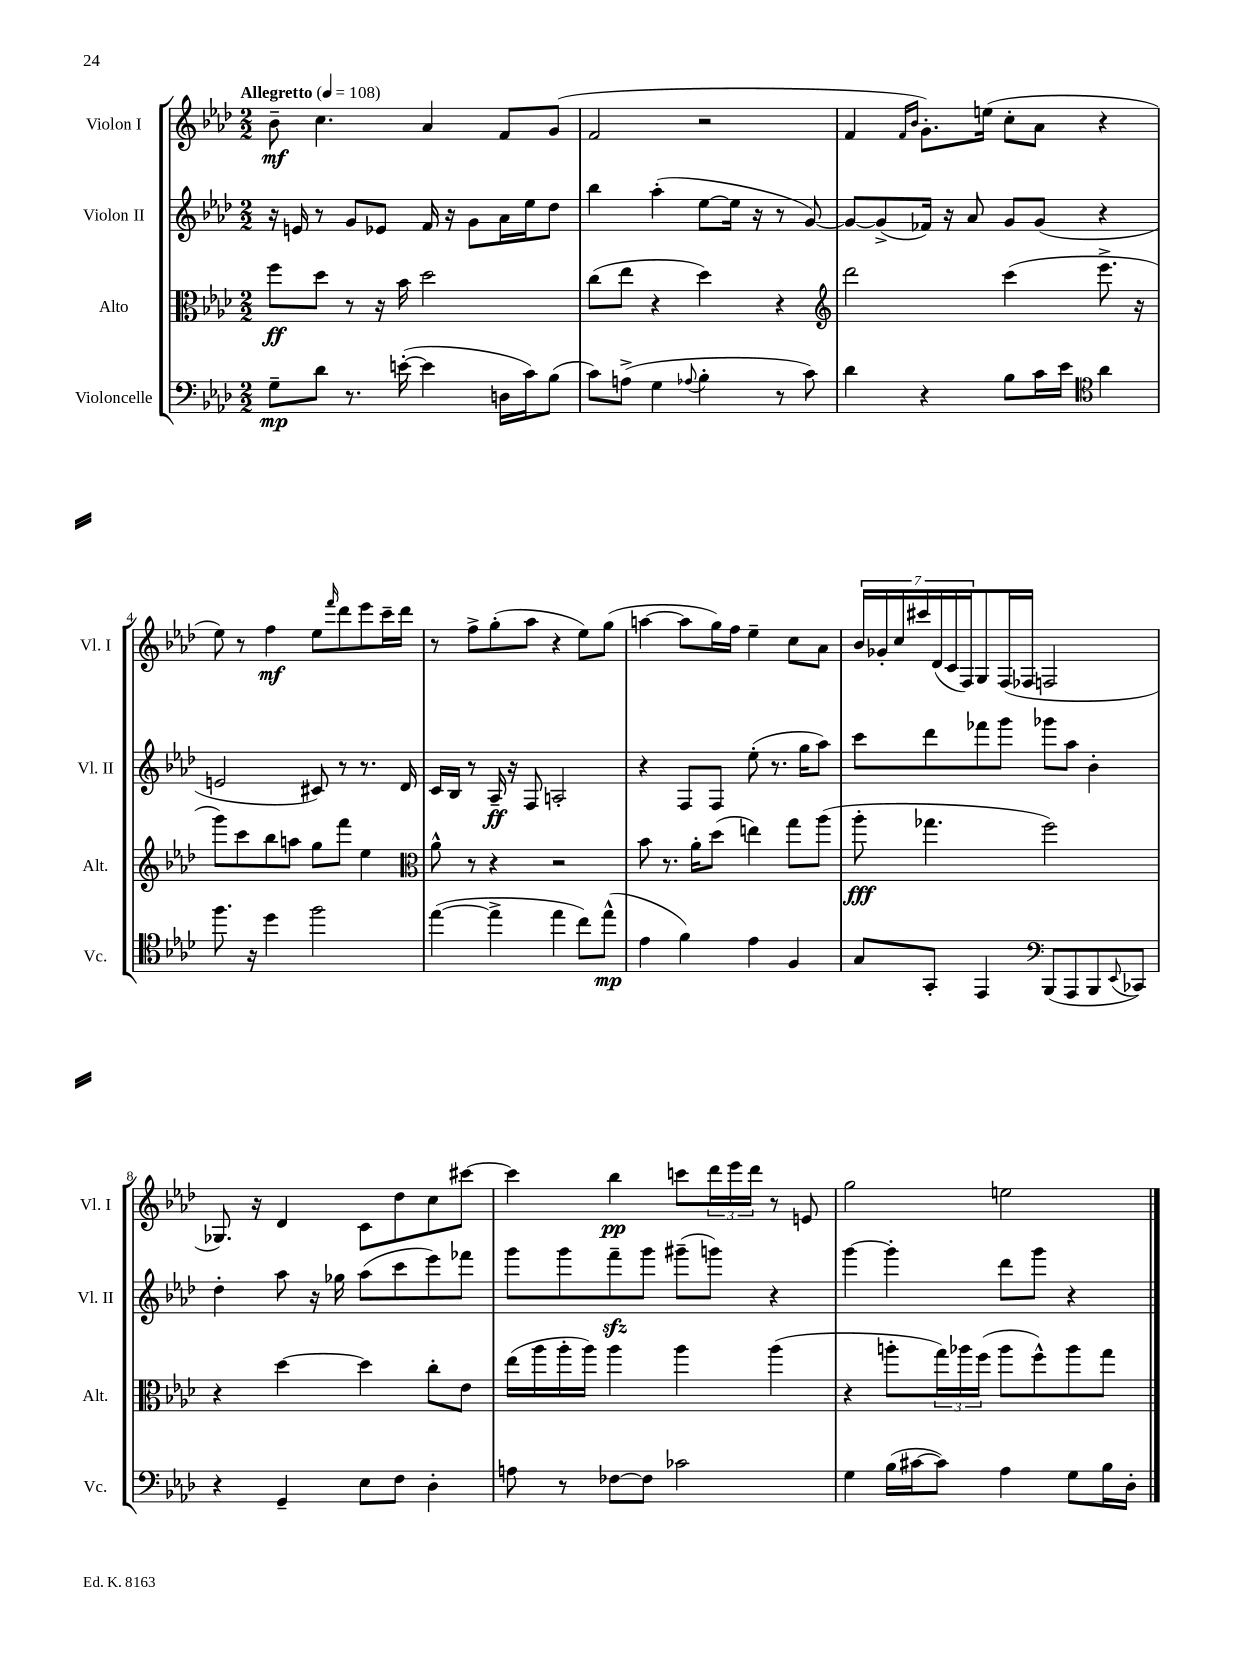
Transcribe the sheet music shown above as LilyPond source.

<<
\new StaffGroup <<
\new Staff = "s0" \with { instrumentName = "Violon I" shortInstrumentName = "Vl. I" } {
    \clef treble \key aes \major \numericTimeSignature \time 2/2 \tempo "Allegretto" 4 = 108
    bes'8--\mf c''4. aes'4 f'8 g'8( |
    f'2 r2 |
    f'4 \grace { f'16 bes'16 } g'8.-.) e''16( c''8-. aes'8 r4 |
    ees''8) r8 f''4\mf ees''8 \grace { f'''16 } des'''8 ees'''8 c'''16-- des'''16 |
    r8 f''8-> g''8-.( aes''8 r4 ees''8) g''8( |
    a''4~ a''8 g''16) f''16 ees''4-- c''8 aes'8 |
    \tuplet 7/4 { bes'16 ges'16-. c''16 cis'''16 des'16( c'16 f16) } g8 f16( fes16 f2 |
    ges8.) r16 des'4 c'8 des''8 c''8 cis'''8~ |
    cis'''4 bes''4\pp c'''8 \tuplet 3/2 { des'''16 ees'''16 des'''16 } r8 e'8 |
    g''2 e''2 \bar "|." |
}
\new Staff = "s1" \with { instrumentName = "Violon II" shortInstrumentName = "Vl. II" } {
    \clef treble \key aes \major \numericTimeSignature \time 2/2
    r16 e'16 r8 g'8 ees'8 f'16 r16 g'8 aes'16 ees''16 des''8 |
    bes''4 aes''4-.( ees''8~ ees''16 r16 r8 g'8~) |
    g'8~ g'8->( fes'16) r16 aes'8 g'8 g'8( r4 |
    e'2 cis'8) r8 r8. des'16 |
    c'16 bes16 r8 aes16--\ff r16 f8 a2-. |
    r4 f8 f8 ees''8-.( r8. g''16 aes''8) |
    c'''8 des'''8 fes'''8 g'''8 ges'''8 aes''8 bes'4-. |
    des''4-. aes''8 r16 ges''16 aes''8( c'''8 ees'''8) fes'''8 |
    g'''8 g'''8 f'''8--\sfz g'''8 gis'''8--( g'''8) r4 |
    g'''4~ g'''4-. des'''8 g'''8 r4 \bar "|." |
}
\new Staff = "s2" \with { instrumentName = "Alto" shortInstrumentName = "Alt." } {
    \clef alto \key aes \major \numericTimeSignature \time 2/2
    f''8\ff des''8 r8 r16 bes'16 des''2 |
    c''8( ees''8 r4 des''4) r4 |
    \clef treble des'''2 c'''4( ees'''8.-> r16 |
    g'''8) c'''8 bes''8 a''8 g''8 f'''8 ees''4 |
    \clef alto aes'8-^ r8 r4 r2 |
    bes'8 r8. aes'16-. des''8( e''4) g''8 aes''8( |
    aes''8-.\fff ges''4. f''2) |
    r4 des''4~ des''4 c''8-. ees'8 |
    ees''16( aes''16 aes''16-. aes''16) aes''4 aes''4 aes''4( |
    r4 a''8-. \tuplet 3/2 { g''16) aes''16 f''16( } aes''8 f''8-^) aes''8 g''8 \bar "|." |
}
\new Staff = "s3" \with { instrumentName = "Violoncelle" shortInstrumentName = "Vc." } {
    \clef bass \key aes \major \numericTimeSignature \time 2/2
    g8--\mp des'8 r8. e'16~-.( e'4 d16 c'16) bes8( |
    c'8) a8->( g4 \appoggiatura { aes8 } bes4-. r8 c'8) |
    des'4 r4 bes8 c'16 ees'16 \clef tenor aes'4 |
    f''8. r16 des''4 f''2 |
    ees''4~( ees''4-> ees''4 c''8) ees''8-^\mp( |
    ees'4 f'4) ees'4 f4 |
    g8 g,8-. ees,4 \clef bass bes,,8( aes,,8 bes,,8 \appoggiatura { ees,8 } ces,8) |
    r4 g,4-- ees8 f8 des4-. |
    a8 r8 fes8~ fes8 ces'2 |
    g4 bes16( cis'16~ cis'8) aes4 g8 bes16 des16-. \bar "|." |
}
>>
>>
